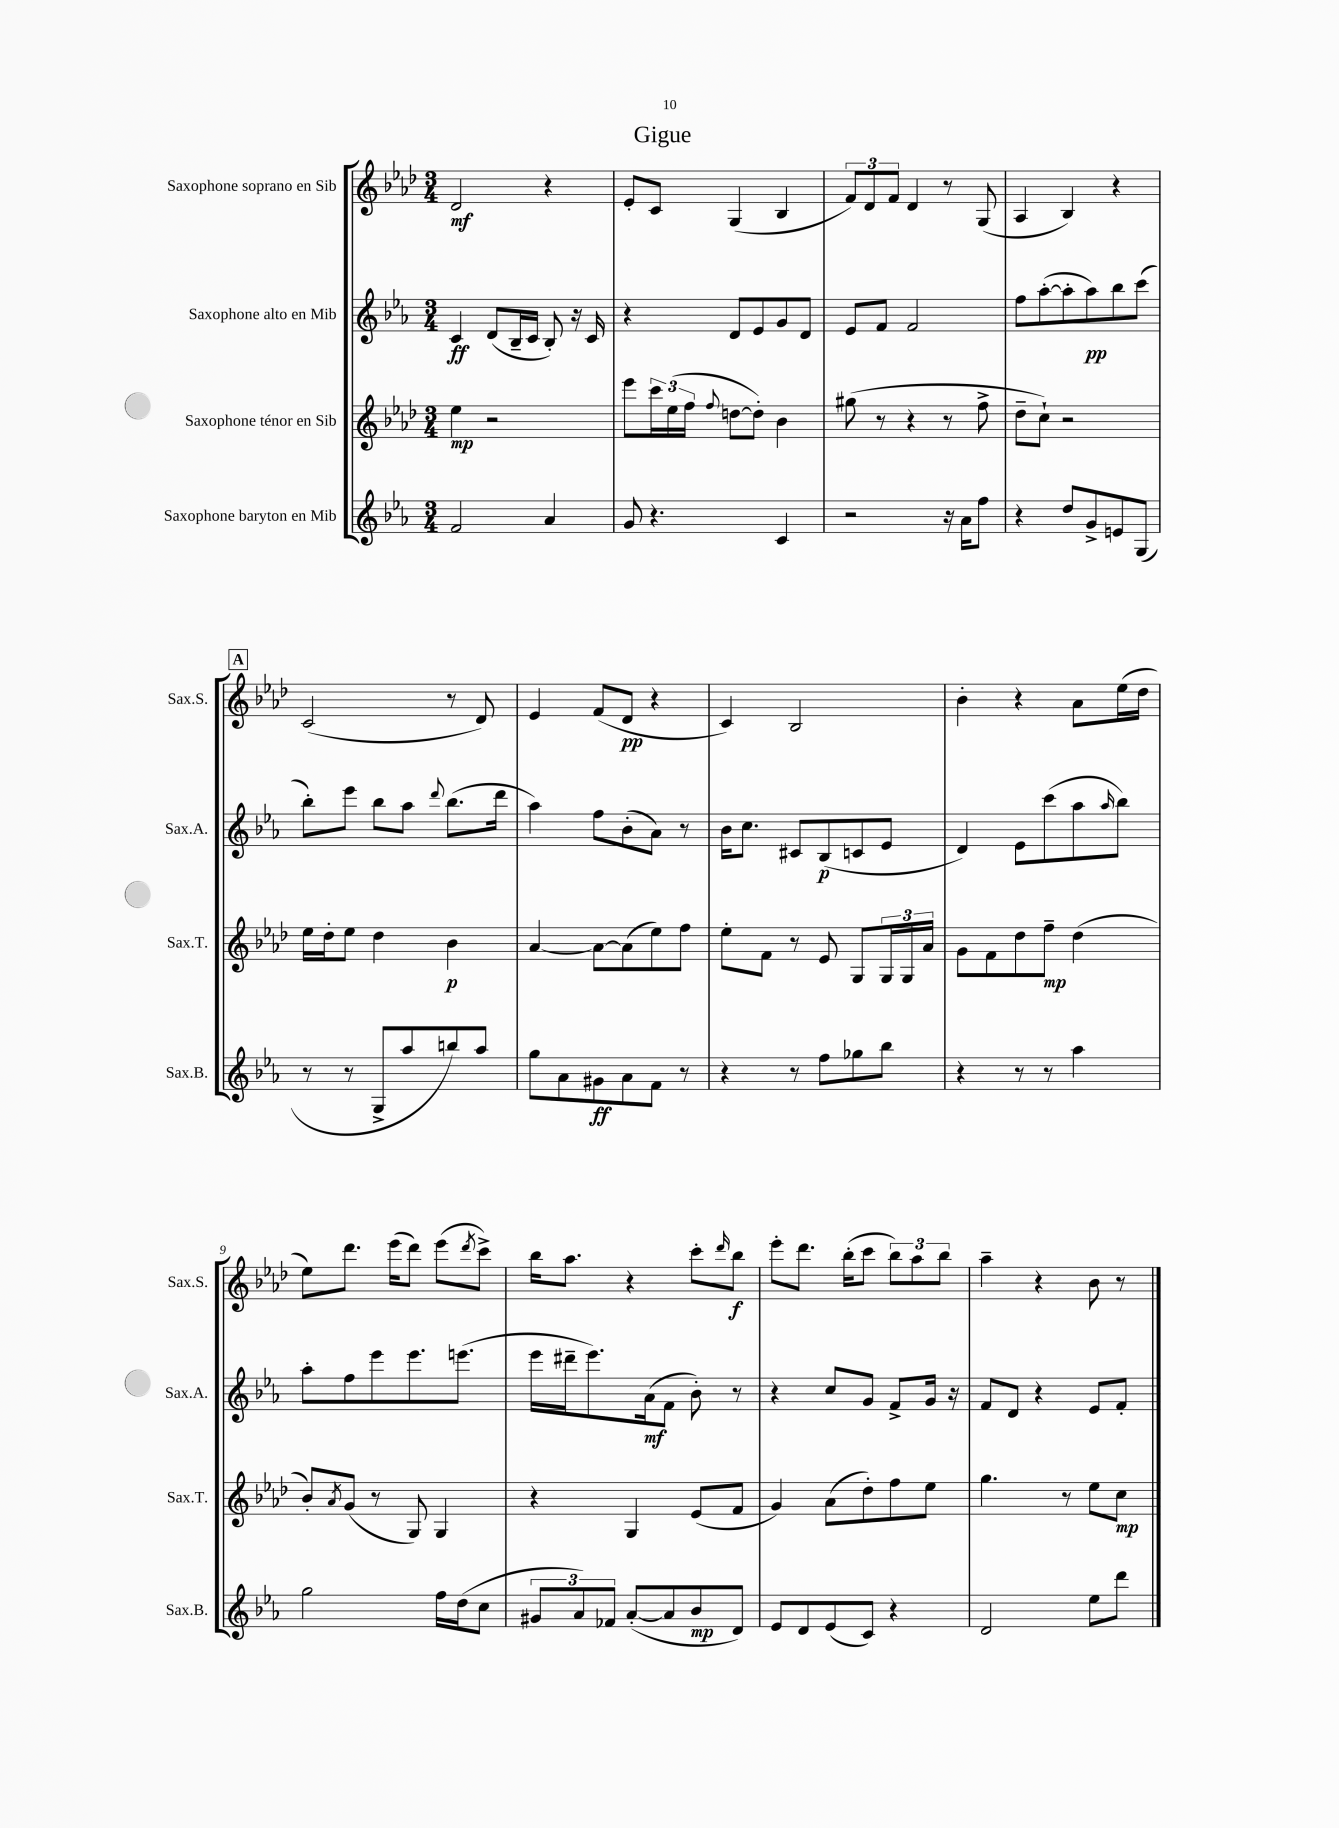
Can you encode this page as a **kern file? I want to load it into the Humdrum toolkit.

**kern	**kern	**kern	**kern
*staff4	*staff3	*staff2	*staff1
*clefG2	*clefG2	*clefG2	*clefG2
*k[b-e-a-]	*k[b-e-a-d-]	*k[b-e-a-]	*k[b-e-a-d-]
*M3/4	*M3/4	*M3/4	*M3/4
2f/	4ee-\	4c/	2d-/
.	2r	(8d/L	.
.	.	16B-~/L	.
.	.	16c/JJ	.
4a-/	.	8B-'/)	4r
.	.	16r	.
.	.	16c/	.
=	=	=	=
8g/	8eee-\L	4r	8e-'/L
4.r	24ccc\L	.	8c/J
.	(24ee-\	.	.
.	24ff\JJ	.	.
.	8qqff/	.	.
.	[8dd\L	8d/L	(4G/
.	8dd'\]J)	8e-/	.
4c/	4b-\	8g/	4B-/
.	.	8d/J	.
=	=	=	=
2r	(8gg#\	8e-/L	12f/L)
.	.	.	12d-/
.	8r	8f/J	.
.	.	.	12f/J
.	4r	2f/	4d-/
16r	8r	.	8r
16a-\LK	.	.	.
8ff\J	8ff^\	.	(8G/
=	=	=	=
4r	8dd-~\L	8ff\L	4A-/
.	8cc`\J)	([8aa-'\	.
8dd/L	2r	8aa-'\]	4B-/)
8g^/	.	8aa-\)	.
8e/	.	8bb-\	4r
(8G/J	.	(8ccc\J	.
=	=	=	=
8r	16ee-\LL	8bb-'\L)	(2c/
.	16dd-'\J	.	.
8r	8ee-\J	8eee-\J	.
8G^/L	4dd-\	8bb-\L	.
8aa-/	.	8aa-\J	.
.	.	8qqddd/	.
8bb/)	4b-\	(8.bb-\L	8r
8aa-/J	.	.	8d-/)
.	.	16ddd\Jk	.
=	=	=	=
8gg\L	[4a-/	4aa-\)	4e-/
8a-\	.	.	.
8g#\	8a-\_L	8ff\L	(8f/L
8a-\	(8a-\]	(8b-'\	8d-/J
8f\J	8ee-\)	8a-\J)	4r
8r	8ff\J	8r	.
=	=	=	=
4r	8ee-'\L	16b-\LK	4c/)
.	.	8.cc\J	.
.	8f\J	.	.
8r	8r	8c#/L	2B-/
8ff\L	8e-/	(8B-/	.
8gg-\	8G/L	8c/	.
8bb-\J	24G/L	8e-/J	.
.	24G/	.	.
.	24a-/JJ	.	.
=	=	=	=
4r	8g\L	4d/)	4b-'\
.	8f\	.	.
8r	8dd-\	8e-\L	4r
8r	8ff~\J	(8ccc\	.
4aa-\	(4dd-\	8aa-\	8a-\L
.	.	16qqaa-/	.
.	.	8bb-\J)	(16ee-\L
.	.	.	16dd-\JJ
=	=	=	=
2gg\	8b-'/L)	8aa-'\L	8ee-\L)
.	8qa-/	.	.
.	(8g/J	8ff\	8.ddd-\J
.	8r	8eee-\	.
.	.	.	(16eee-\LK
.	8G/)	8.eee-\	8ddd-\J)
16ff\LL	4G/	.	(8eee-\L
(16dd\J	.	(8.eee\J	.
.	.	.	8qddd-/
8cc\J	.	.	8ccc^\J)
=	=	=	=
12g#/L	4r	16eee-\LL	16bb-\LK
.	.	16ddd#~\J	8.aa-\J
12a-/)	.	.	.
.	.	8.eee-\)	.
12f-/J	.	.	.
([8a-'/L	4G/	.	4r
.	.	(16a-\k	.
8a-/]	.	8f\J	.
8b-/	(8e-/L	8b-'\)	8ccc'\L
.	.	.	16qqddd-/
8d/J)	8f/J	8r	8bb-\J
=	=	=	=
8e-/L	4g/)	4r	8eee-'\L
8d/	.	.	8.ddd-\J
(8e-/	(8a-\L	8cc/L	.
.	.	.	(16bb-'\LK
8c/J)	8dd-'\)	8g/J	8ccc\J
4r	8ff\	8f^/L	12bb-\L)
.	.	.	12aa-\
.	8ee-\J	16g/Jk	.
.	.	.	12bb-\J
.	.	16r	.
=	=	=	=
2d/	4.gg\	8f/L	4aa-~\
.	.	8d/J	.
.	.	4r	4r
.	8r	.	.
8ee-\L	8ee-\L	8e-/L	8b-\
8ddd\J	8cc\J	8f'/J	8r
==	==	==	==
*-	*-	*-	*-
